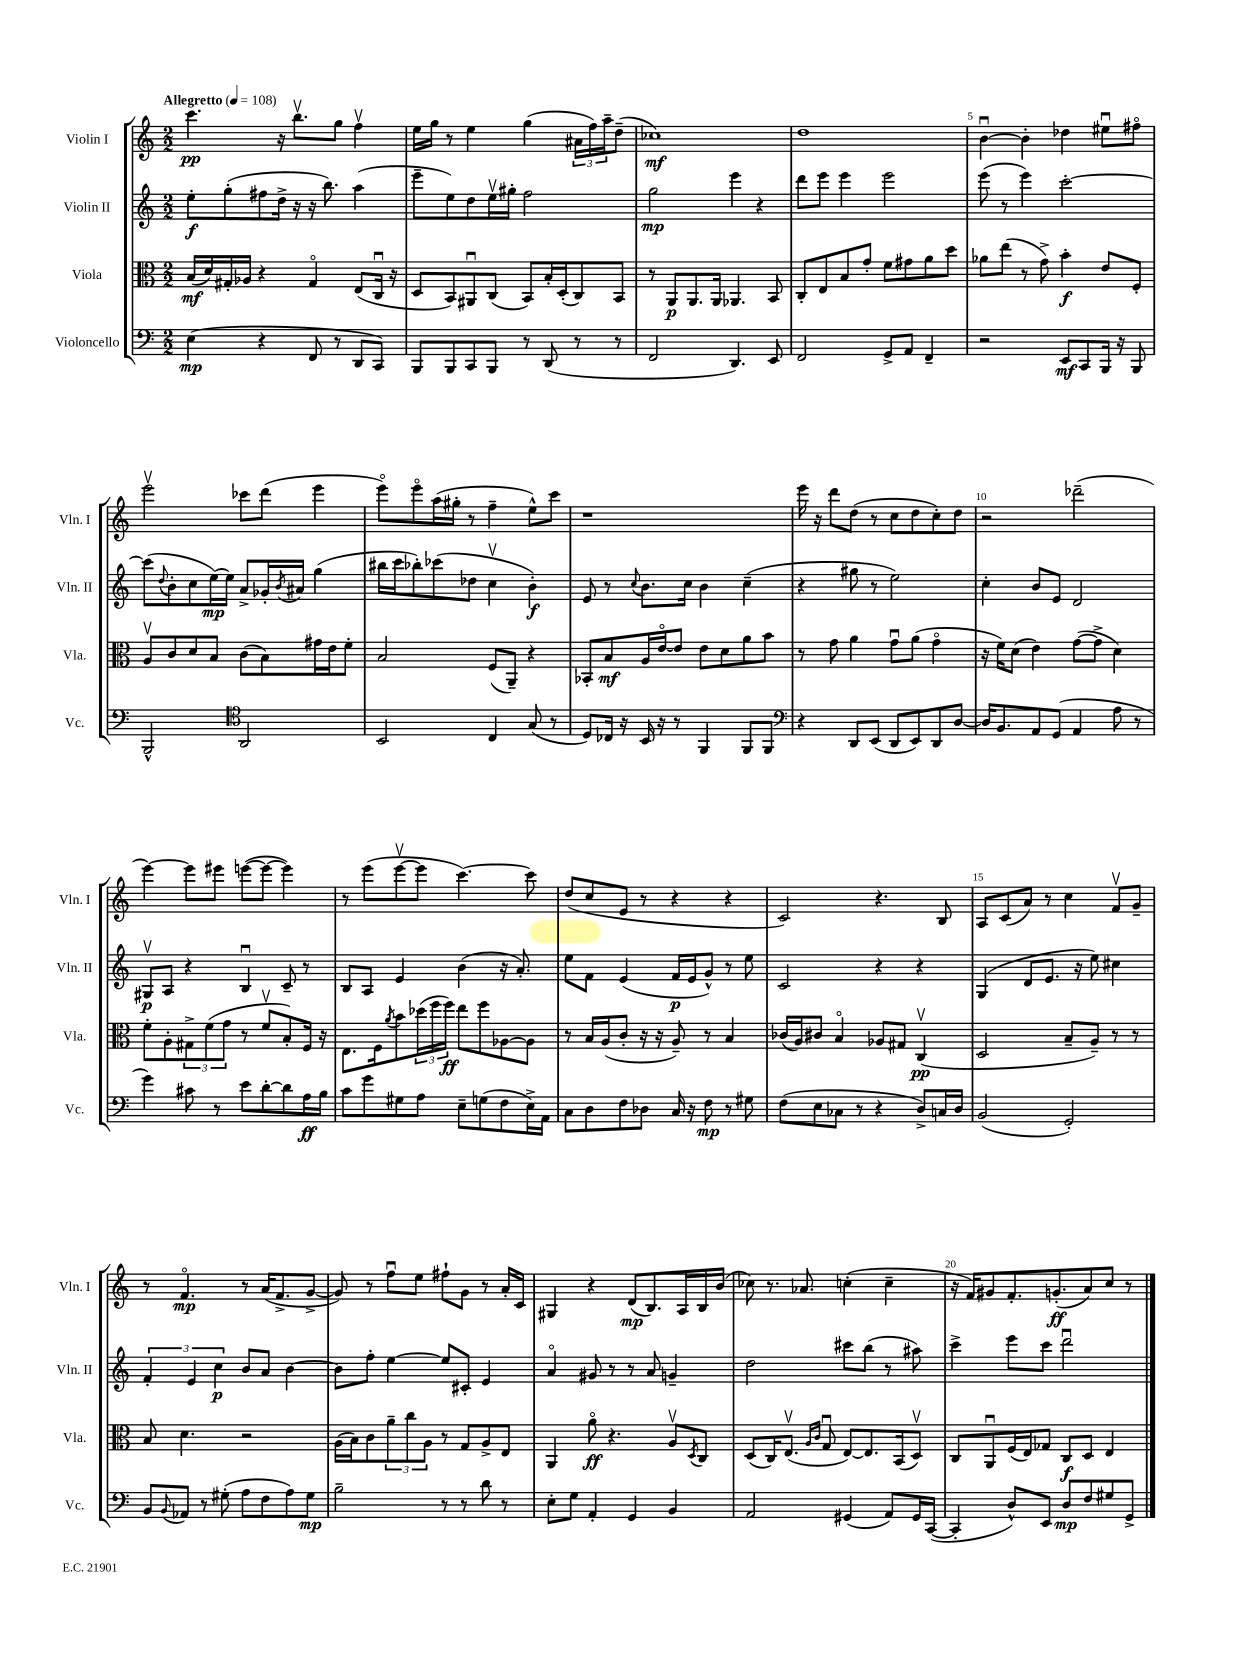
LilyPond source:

<<
\new StaffGroup <<
\new Staff = "s0" \with { instrumentName = "Violin I" shortInstrumentName = "Vln. I" } {
    \clef treble \key c \major \numericTimeSignature \time 2/2 \tempo "Allegretto" 4 = 108
    c'''4.\pp r16 b''8.\upbow g''8 f''4\upbow |
    e''16 g''16 r8 e''4 g''4( \tuplet 3/2 { ais'16 f''16) a''16-- } d''8--( |
    ces''1\mf) |
    d''1 |
    b'4~\downbow b'4-. des''4 eis''8\downbow fis''8\flageolet |
    e'''2\upbow ces'''8 d'''8( e'''4 |
    e'''8\flageolet) e'''8\flageolet a''16( gis''16-. r8 f''4-- e''8-^) c'''8 |
    r1 |
    e'''16 r16 d'''8 d''8( r8 c''8 d''8 c''8-.) d''8 |
    r2 des'''2--( |
    e'''4~) e'''8 eis'''8 e'''8~( e'''8~ e'''4) |
    r8 e'''8( e'''8~\upbow e'''8 c'''4.~) c'''8 |
    d''8( c''8 e'8 r8 r4 r4 |
    c'2) r4. b8 |
    a8 c'8( a'8) r8 c''4 f'8\upbow g'8-- |
    r8 f'4.\flageolet\mp r8 a'16( f'8.-> g'8~-> |
    g'8) r8 f''8\downbow e''8 fis''8-! g'8 r8 a'16-. c'16 |
    gis4 r4 d'8\mp( b8.) a16 b16 b'16( |
    ces''8) r8. aes'8. c''4-.( c''4-- |
    r16 f'16) gis'8 f'8.-. g'8.-.\ff( a'8) c''8 r8 \bar "|." |
}
\new Staff = "s1" \with { instrumentName = "Violin II" shortInstrumentName = "Vln. II" } {
    \clef treble \key c \major \numericTimeSignature \time 2/2
    e''8-.\f g''8-.( fis''8 d''16-> r16 r16 b''8.) a''4( |
    e'''8-- e''8) d''8 e''16\upbow gis''16-. f''2 |
    g''2\mp e'''4 r4 |
    d'''8 e'''8 e'''4 e'''2 |
    e'''8( r8 e'''4) c'''2~-. |
    c'''8( \appoggiatura { d''8 } b'8-. c''8 e''16~\mp) e''16 a'8-> ges'16-. \acciaccatura { b'8 } ais'16 g''4( |
    bis''16 c'''16 bes''8-.) ces'''8( des''8 c''4\upbow b'4-.\f) |
    e'8 r8 \appoggiatura { c''8 } b'8. c''16 b'4 c''4--( |
    r4 gis''8 r8 e''2) |
    c''4-. b'8 e'8 d'2 |
    gis8\upbow\p a8 r4 b4\downbow c'8-- r8 |
    b8 a8 e'4 b'4( r16 a'8.-.) |
    e''8 f'8 e'4( f'16\p e'16 g'8-^) r8 e''8 |
    c'2 r4 r4 |
    g4( d'8 e'8. r16 e''8) cis''4 |
    \tuplet 3/2 { f'4-. e'4 c''4\p } b'8 a'8 b'4~ |
    b'8 f''8-. e''4~ e''8 cis'8-. e'4 |
    a'4\flageolet gis'8 r8 r8 a'8 g'4-- |
    d''2 cis'''8 b''8( r8 ais''8) |
    c'''4-> e'''8 c'''8 d'''2\downbow \bar "|." |
}
\new Staff = "s2" \with { instrumentName = "Viola" shortInstrumentName = "Vla." } {
    \clef alto \key c \major \numericTimeSignature \time 2/2
    b16\mf( d'16) gis16-. aes16 r4 gis4\flageolet e8( c16\downbow r16 |
    d8 b,8) ais,8\downbow c8( b,8) b16-. d16-.( c8) b,8 |
    r8 a,8\p a,8. a,16 aes,4. b,8 |
    c8-. e8 b8 g'8-. f'8 gis'8 a'8 d''8 |
    aes'8 e''8( r8 g'8->) b'4-.\f e'8 f8-. |
    a8\upbow c'8 d'8 b8 c'8( b8) gis'16 e'16 f'8-. |
    b2 f8( a,8--) r4 |
    bes,8-. b8\mf a16 e'16~\flageolet e'8 e'8 d'8 a'8 b'8 |
    r8 g'8 a'4 g'8\downbow a'8( g'4\flageolet |
    r16 f'16) d'8( e'4) g'8~( g'8-> d'4) |
    f'8-. a8-. \tuplet 3/2 { gis8-> f'8( g'8 } r8 f'8\upbow b8-.) f16 r16 |
    e8. f16 \acciaccatura { a'8 } b'8 \tuplet 3/2 { des''16( f''16 f''16\ff) } e''8 f''8 aes8~ aes8 |
    r8 b16 a16( c'8-. r16 r16 a8--) r8 b4 |
    ces'16( a16) cis'8 b4\flageolet aes8 gis8 c4\upbow\pp( |
    d2 b8-- a8--) r8 r8 |
    b8 d'4. r2 |
    a16( b16) c'8 \tuplet 3/2 { a'8-- c''8 a8 } r8 g8 a8-> e8 |
    a,4 a'8\flageolet\ff r4. a8\upbow \acciaccatura { d8 } c8 |
    d8( c16) e8.\upbow( \grace { a16 c'16 } g8\downbow e8~) e8. b,16( d8\upbow) |
    c8 a,8\downbow f16( e16) ges8 c8\f d8 e4 \bar "|." |
}
\new Staff = "s3" \with { instrumentName = "Violoncello" shortInstrumentName = "Vc." } {
    \clef bass \key c \major \numericTimeSignature \time 2/2
    e4\mp( r4 f,8 r8 d,8 c,8) |
    b,,8 b,,8 c,8 b,,8 r8 d,8( r8 r8 |
    f,2 d,4.) e,8 |
    f,2 g,8-> a,8 f,4-- |
    r2 e,8\mf c,8 b,,16 r16 b,,8 |
    b,,2-^ \clef tenor a,2 |
    b,2 c4 g8( r8 |
    d8) ces16 r16 b,16 r16 r8 f,4 f,8 f,8 |
    \clef bass r4 d,8 e,8( d,8 e,8) d,8 d8~ |
    d16 b,8. a,8 g,8( a,4 a8 r8 |
    g'4) cis'8 r8 e'8 d'8~-. d'8 a16\ff b16 |
    c'8 g'8 gis8 a8 e8-- g8( f8 e16->) a,16 |
    c8 d8 f8 des8 c16 r16 f8\mp r8 gis8 |
    f8( e8 ces8 r8 r4 d8->) c16 d16 |
    b,2( g,2-.) |
    b,8 \appoggiatura { b,8 } aes,8 r8 gis8-.( a8 f8 a8) gis8\mp |
    b2-- r8 r8 d'8 r8 |
    e8-. g8 a,4-. g,4 b,4 |
    a,2 gis,4( a,8) gis,16 c,16~( |
    c,4-. d8-^) e,8 d8\mp f8 gis8 g,8-> \bar "|." |
}
>>
>>
\layout { \context { \Score \override BarNumber.break-visibility = ##(#f #t #t) barNumberVisibility = #(every-nth-bar-number-visible 5) } }
